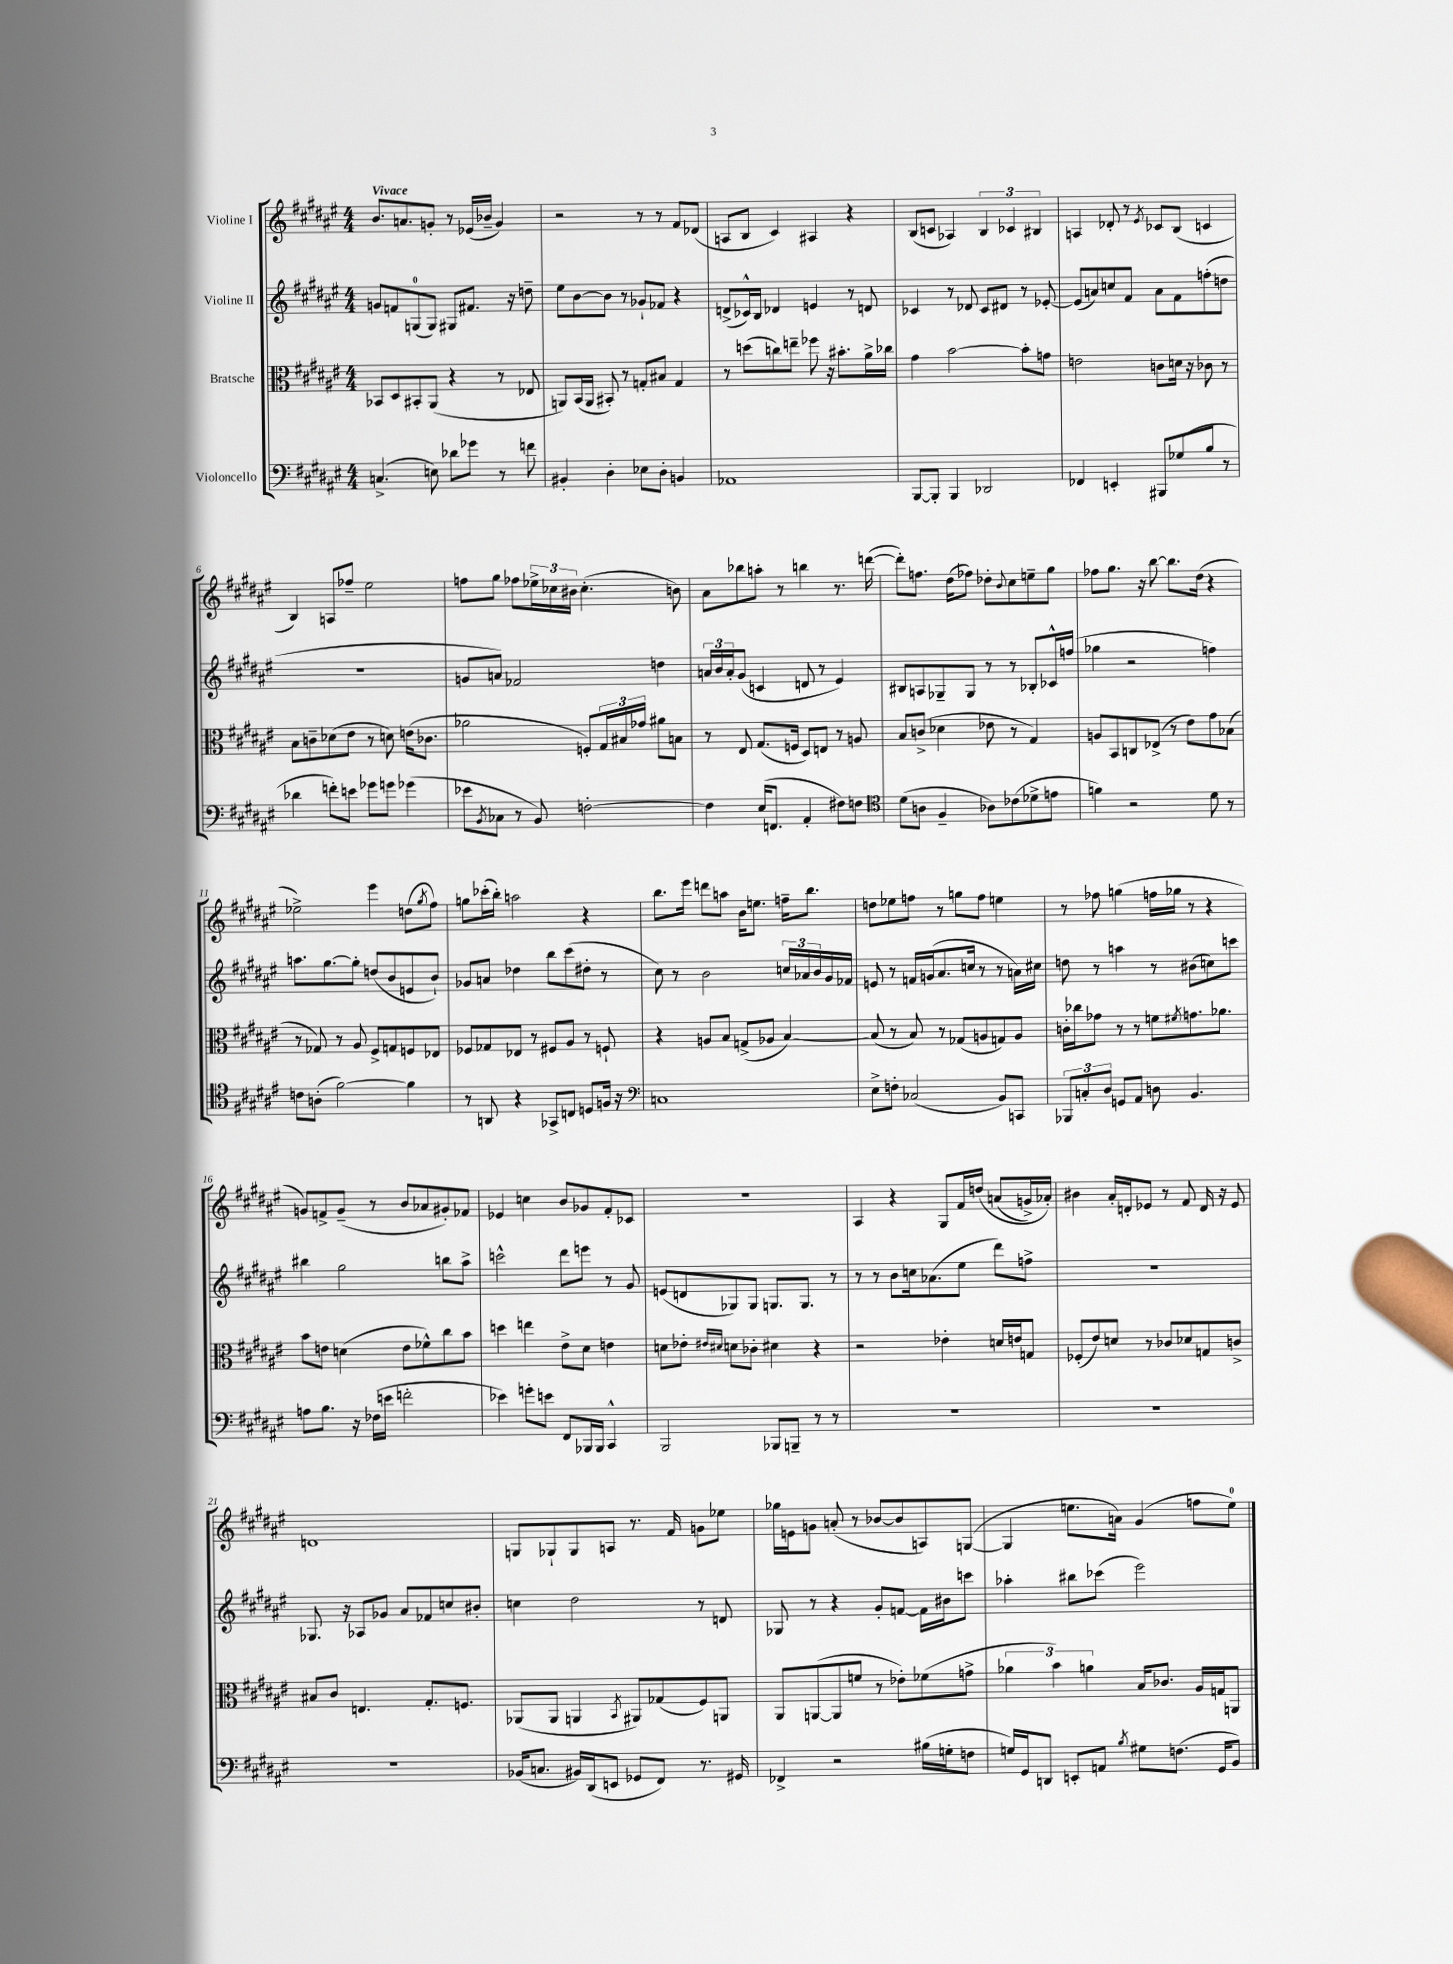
<<
\new StaffGroup <<
\new Staff = "s0" \with { instrumentName = "Violine I" } {
    \clef treble \key fis \major \numericTimeSignature \time 4/4 \tempo "Vivace"
    b'8. a'8. g'8-. r8 ees'16( bes'16-- g'4) |
    r2 r8 r8 fis'8 des'8( |
    a8 b8 cis'4) ais4 r4 |
    b8( c'8 aes4) \tuplet 3/2 { b4 ces'4 bis4 } |
    a4 des'8-. r8 \acciaccatura { eis'8 } ces'8 b8( c'4 |
    b4) a8 fes''8-- eis''2 |
    f''8 gis''8 fes''8 \tuplet 3/2 { ees''16-> ces''16 bis'16 } ces''4.-.( b'8) |
    ais'8 bes''8 a''8-. r8 b''4 r8. d'''16~( |
    d'''8-.) f''8. dis''16( fes''8) des''8-. \appoggiatura { b'8 } cis''8 e''8-- gis''8 |
    fes''8 gis''8. r16 b''8~ b''8. dis''16( r4 |
    ees''2->) eis'''4 d''8( \acciaccatura { gis''8 } fis''8) |
    g''8 ces'''16-.( b''16-.) a''2 r4 |
    b''8. eis'''16 d'''8 a''8 b'16 e''8. f''16-- b''8. |
    d''8 ees''8 f''8 r8 g''8 f''8 e''4 |
    r8 fes''8 g''4( f''16 ges''16 r8 r4 |
    g'8) f'8-> g'8--( r8 b'8 aes'8 gis'8-.) fes'8 |
    ees'4 c''4 b'8 ges'8 fis'8-. ces'8 |
    R1 |
    ais4 r4 gis8 fis'16 d''16\( a'8( g'16->) aes'16-.\) |
    bis'4 ais'16-. d'16-. ees'8 r8 fis'8 d'16 r16 ees'8 |
    d'1 |
    g8 ges8-! ges8 a8 r8. fis'16 g'8 ees''8 |
    ges''16 e'16 g'8 a'8-.( r8 bes'8~ bes'8 a8) g8~( |
    g4 e''8. a'16) gis'4( f''8 e''8-0) \bar "|." |
}
\new Staff = "s1" \with { instrumentName = "Violine II" } {
    \clef treble \key fis \major \numericTimeSignature \time 4/4
    g'8 f'8 g8-0( g8) gis8 fis'8. r16 d''8-- |
    eis''8 b'8~ b'8 r8 ges'8-! fes'8 r4 |
    d'8->( ces'16-^) b16 des'4 e'4 r8 d'8 |
    ces'4 r8 des'8 ces'8 dis'8 r8 ees'8~-. |
    ees'8( a'8) c''8 fis'8 a'8 fis'8 f''8-.( d''8 |
    r1 |
    g'8 a'8) fes'2 d''4 |
    \tuplet 3/2 { a'16 b'16 a'16-. } gis'8( c'4 d'8 r8 eis'4) |
    bis8 a8 ges8-- ges8 r8 r8 bes8-. ces'16-^ f''16( |
    ges''4 r2 f''4) |
    a''8. gis''8.~ gis''8-. d''8( b'8 e'8 b'8-!) |
    ges'8 a'8 des''4 b''8 cis'''8( dis''8-. r8 |
    cis''8) r8 b'2 \tuplet 3/2 { c''16 aes'16 b'16 } gis'16 fes'16 |
    e'8 r8 f'16 g'16( ais'8. c''16 r8 r8 a'16) cis''16 |
    d''8 r8 a''4 r8 bis'8( c''8) c'''8 |
    bis''4 gis''2 b''8 ais''8-> |
    c'''2-^ dis'''8 e'''8 r8 gis'8 |
    e'8( d'8 ges8) ges8 g8. g8. r8 |
    r8 r8 b'8 c''16 aes'8.( eis''8 dis'''8) f''8-> |
    R1 |
    ges8. r16 aes8 ges'8 ais'8 fes'8 c''8 bis'8-. |
    c''4 dis''2 r8 d'8 |
    ges8 r8 r4 gis'8-. f'8~ f'16 bis'16 c'''8 |
    aes''4-. bis''8 ces'''8( eis'''2) \bar "|." |
}
\new Staff = "s2" \with { instrumentName = "Bratsche" } {
    \clef alto \key fis \major \numericTimeSignature \time 4/4
    bes,8 dis8 bis,8-. ais,8( r4 r8 ees8 |
    a,8) b,16( a,16 bis,8-.) r8 g8-. bis8 g4 |
    r8 d''8( c''8) e''8-- fes''8 r16 bis'8.-. ais'16-> ces''16 |
    gis'4 b'2~ b'8-. g'8 |
    e'2 c'8 d'16 r16 ces'8 r8 |
    b8 c'8-- des'8( eis'8 r8 d'8) e'16( ces'8. |
    aes'2 f8-.) \tuplet 3/2 { gis16 bis16 ges'16 } ais'8 b8 |
    r8 eis8 gis8.( f16 dis8) e8 r8 a8 |
    b8 c'8->( des'4 ees'8 r8 gis4) |
    a8 b,8 c8 ees8->( r8 eis'8) gis'8 bes8( |
    r8 ges8) r8 ais8 fis8-> g8 f8 ees8 |
    fes8 ges8 ees8 r8 fis8 ais8 r8 f8-! |
    r4 a8 b8 g8->( aes8 b4~) |
    b8( r8 b8) r8 ges8( a8 g8) a8 |
    c'16-. ces''16 ges'8 r8 r8 f'8 \acciaccatura { fis'8 } g'8. aes'8. |
    b'8 e'8 d'4( e'8 fes'8-^) cis''8 b'8 |
    d''4 e''4 eis'8-> dis'8 e'4 |
    d'8 ees'8-. \grace { eis'16 dis'16 } d'8 ces'8-. dis'4 r4 |
    r2 ees'4-. d'16 e'16 g8 |
    fes8-.( eis'8) d'8 r8 ces'8 des'8 g8 c'8-> |
    bis8 cis'8 e4. gis8.-. f8. |
    aes,8( aes,8 a,4 \acciaccatura { b,8 } ais,8) ges8( fis8) a,8 |
    ais,8 a,8~( a,8 f'8 r8 ees'8-.) fes'8( g'8-> |
    \tuplet 3/2 { aes'4 b'4) a'4 } b16 ces'8. ais16 g16 a,8 \bar "|." |
}
\new Staff = "s3" \with { instrumentName = "Violoncello" } {
    \clef bass \key fis \major \numericTimeSignature \time 4/4
    c4.->( e8) des'8 ges'8 r8 f'8 |
    bis,4-. dis4-. ees8 dis8-. b,4 |
    aes,1 |
    b,,8~ b,,8-. b,,4 des,2 |
    fes,4 e,4-. bis,,8 ges8( b8 r8 |
    des'4 f'8-.) e'8 ges'8 g'8 ges'4( |
    ees'8 \acciaccatura { b,8 } ces8 r8 b,8) f2~-. |
    f4 eis16( f,8. ais,4-. fis8) f8 |
    \clef tenor dis'8( a8 fis4-- aes8) ces'8( des'8-> e'8 |
    f'4) r2 dis'8 r8 |
    c'8 a8-.( fis'2~) fis'4 |
    r8 a,8 r4 ges,8-> c8 d8 f16 r16 |
    \clef bass c1 |
    eis8-> f8-. ces2( b,8) c,8 |
    \tuplet 3/2 { bes,,8 c8-. dis8 } g,8 ais,8 d8 b,4. |
    a8 b8. r16 fes16( e'16 f'2-. |
    ees'4) g'8-. e'8 fis,8 bes,,16 bes,,16 cis,4-^ |
    b,,2 bes,,8 b,,8-- r8 r8 |
    R1 |
    R1 |
    R1 |
    bes,16( c8. bis,16) dis,16( e,8 ges,8 fis,8) r8. gis,16 |
    fes,4-> r2 bis16( g16-. f8 |
    g16) gis,16 d,8 e,8-. a,8 \acciaccatura { b8 } gis8 f8.( gis,16 b,8) \bar "|." |
}
>>
>>
